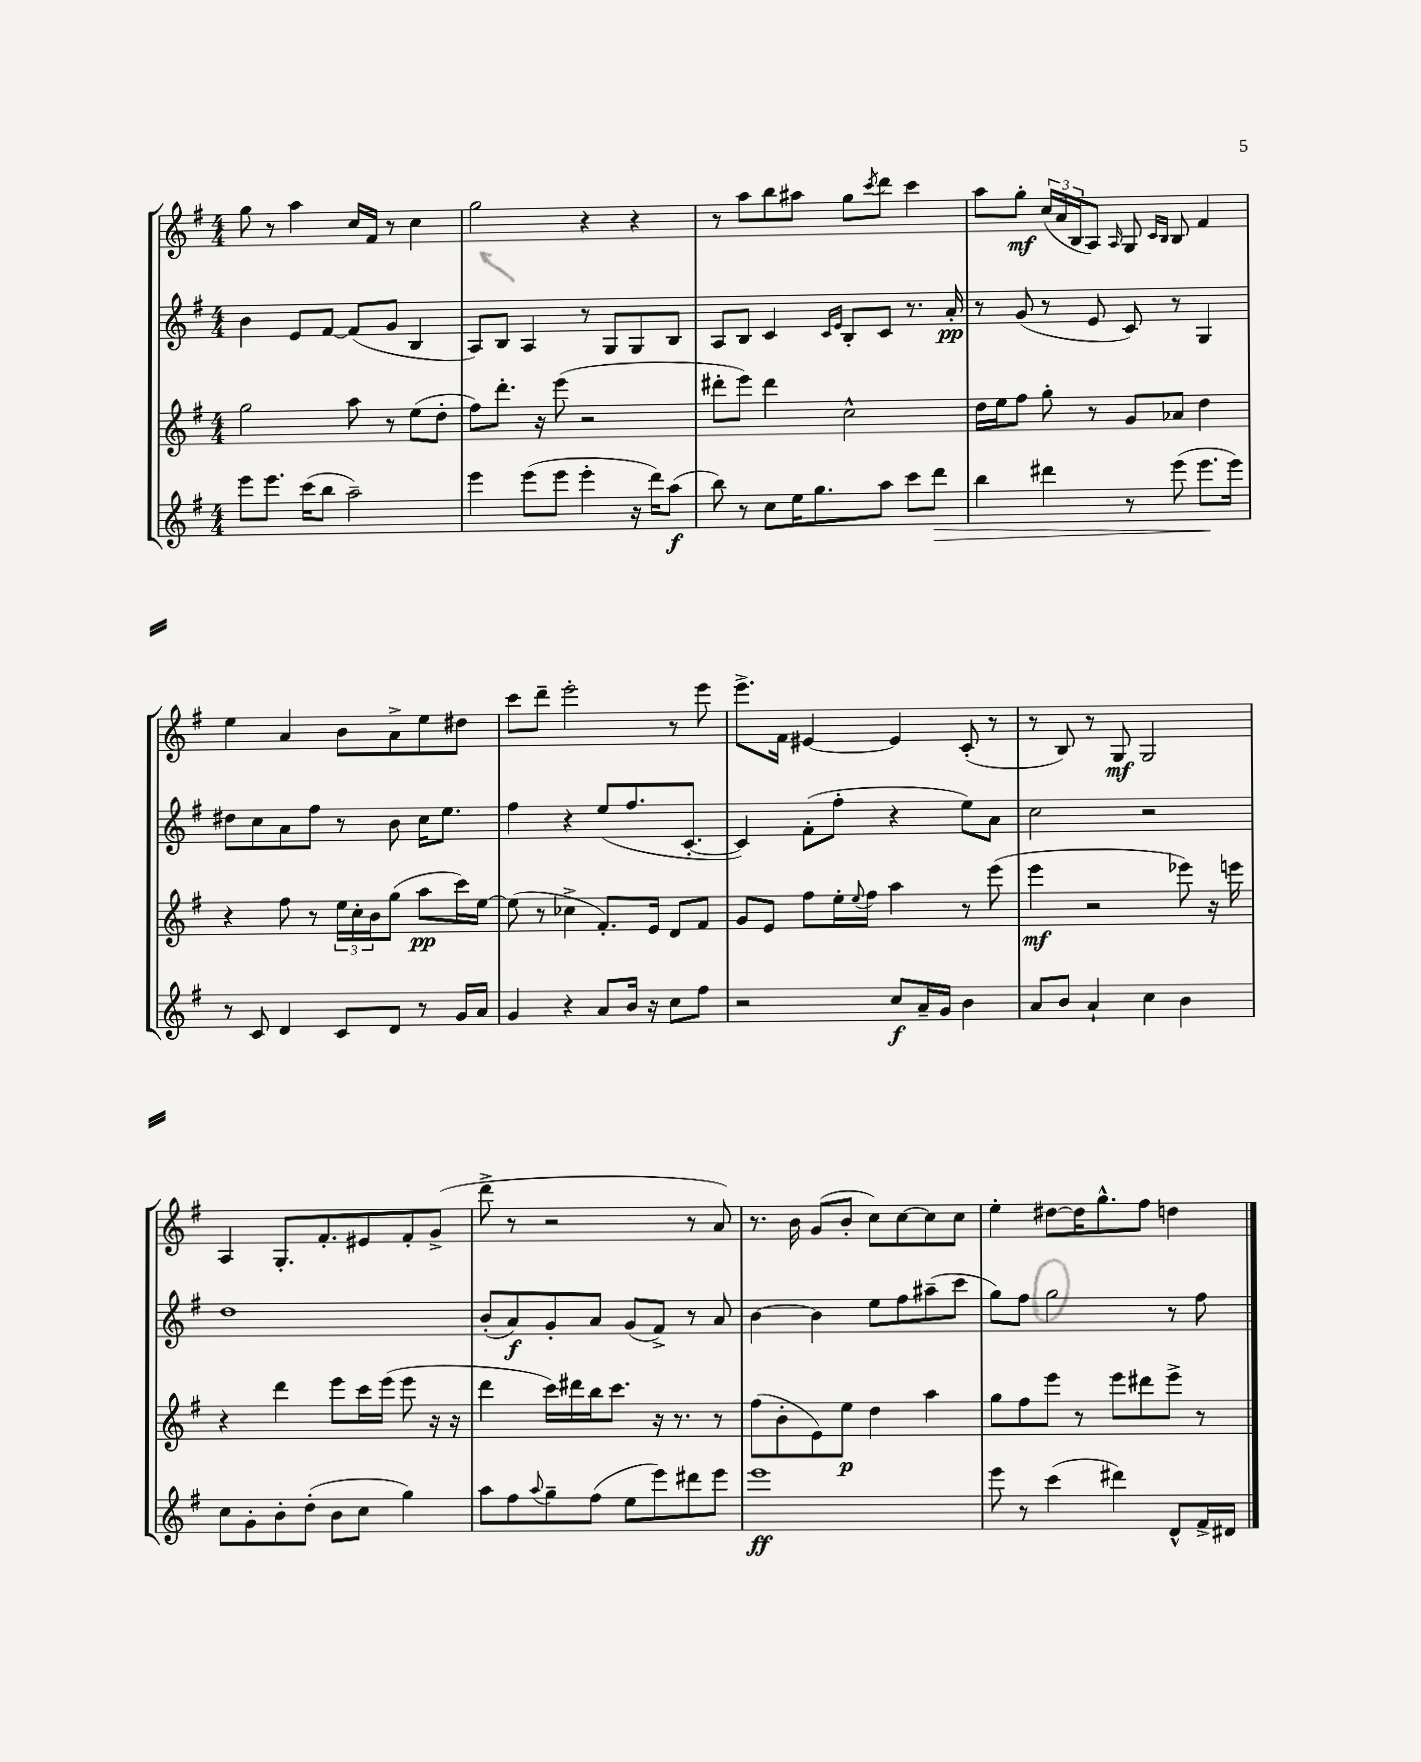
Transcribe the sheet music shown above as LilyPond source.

<<
\new StaffGroup <<
\new Staff = "s0" {
    \clef treble \key g \major \numericTimeSignature \time 4/4
    g''8 r8 a''4 c''16 fis'16 r8 c''4 |
    g''2 r4 r4 |
    r8 a''8 b''8 ais''8 g''8 \acciaccatura { c'''8 } d'''8 c'''4 |
    a''8 g''8-.\mf \tuplet 3/2 { c''16( a'16 b16 } a8) \grace { a16 } g8 \grace { c'16 b16 } b8 fis'4 |
    e''4 a'4 b'8 a'8-> e''8 dis''8 |
    c'''8 d'''8-- e'''2-. r8 e'''8 |
    e'''8.-> fis'16 eis'4~ eis'4 c'8-.( r8 |
    r8 b8) r8 g8\mf g2 |
    a4 g8.-. fis'8.-. eis'8 fis'8-. g'8->( |
    d'''8-> r8 r2 r8 a'8) |
    r8. b'16 g'8( b'8-. c''8) c''8~ c''8 c''8 |
    e''4-. dis''8~ dis''16 g''8.-^ fis''8 d''4 \bar "|." |
}
\new Staff = "s1" {
    \clef treble \key g \major \numericTimeSignature \time 4/4
    b'4 e'8 fis'8~ fis'8( g'8 b4 |
    a8) b8 a4 r8 g8 g8 b8 |
    a8 b8 c'4 \grace { c'16 e'16 } b8-. c'8 r8. a'16-.\pp |
    r8 g'8( r8 e'8 c'8) r8 g4 |
    dis''8 c''8 a'8 fis''8 r8 b'8 c''16 e''8. |
    fis''4 r4 e''8( fis''8. c'8.~-. |
    c'4) fis'8-.( fis''8-. r4 e''8) a'8 |
    c''2 r2 |
    d''1 |
    b'8-.( a'8\f) g'8-. a'8 g'8( fis'8->) r8 a'8 |
    b'4~ b'4 e''8 fis''8 ais''8--( c'''8 |
    g''8) fis''8 g''2 r8 fis''8 \bar "|." |
}
\new Staff = "s2" {
    \clef treble \key g \major \numericTimeSignature \time 4/4
    g''2 a''8 r8 e''8( d''8-. |
    fis''8) d'''8.-. r16 e'''8( r2 |
    dis'''8-. e'''8) dis'''4 c''2-^ |
    d''16 e''16 fis''8 g''8-. r8 g'8 aes'8 d''4 |
    r4 fis''8 r8 \tuplet 3/2 { e''16 c''16-. b'16 } g''8( a''8\pp c'''16) e''16~ |
    e''8( r8 ces''4-> fis'8.-.) e'16 d'8 fis'8 |
    g'8 e'8 fis''8 e''16-. \appoggiatura { e''8 } fis''16 a''4 r8 e'''8( |
    e'''4\mf r2 ees'''8) r16 e'''16 |
    r4 d'''4 e'''8 c'''16 e'''16( e'''8 r16 r16 |
    d'''4 c'''16) dis'''16 b''16 c'''8. r16 r8. r8 |
    fis''8( b'8-. e'8) e''8\p d''4 a''4 |
    g''8 fis''8 e'''8 r8 e'''8 dis'''8 e'''8-> r8 \bar "|." |
}
\new Staff = "s3" {
    \clef treble \key g \major \numericTimeSignature \time 4/4
    e'''8 e'''8. c'''16( b''8 a''2--) |
    e'''4 e'''8( e'''8 e'''4-. r16 d'''16) a''8\f( |
    b''8) r8 c''8 e''16 g''8. a''8 c'''8 d'''8\> |
    b''4 dis'''4 r8 e'''8( e'''8.\! e'''16) |
    r8 c'8 d'4 c'8 d'8 r8 g'16 a'16 |
    g'4 r4 a'8 b'16 r16 c''8 fis''8 |
    r2 c''8\f a'16-- g'16 b'4 |
    a'8 b'8 a'4-! c''4 b'4 |
    c''8 g'8-. b'8-. d''8-.( b'8 c''8 g''4) |
    a''8 fis''8 \appoggiatura { a''8 } g''8-- fis''8( e''8 e'''8) dis'''8 e'''8 |
    e'''1\ff |
    e'''8 r8 c'''4( dis'''4) d'8-^ fis'16-> dis'16 \bar "|." |
}
>>
>>
\layout { \context { \Score \remove "Bar_number_engraver" } }
